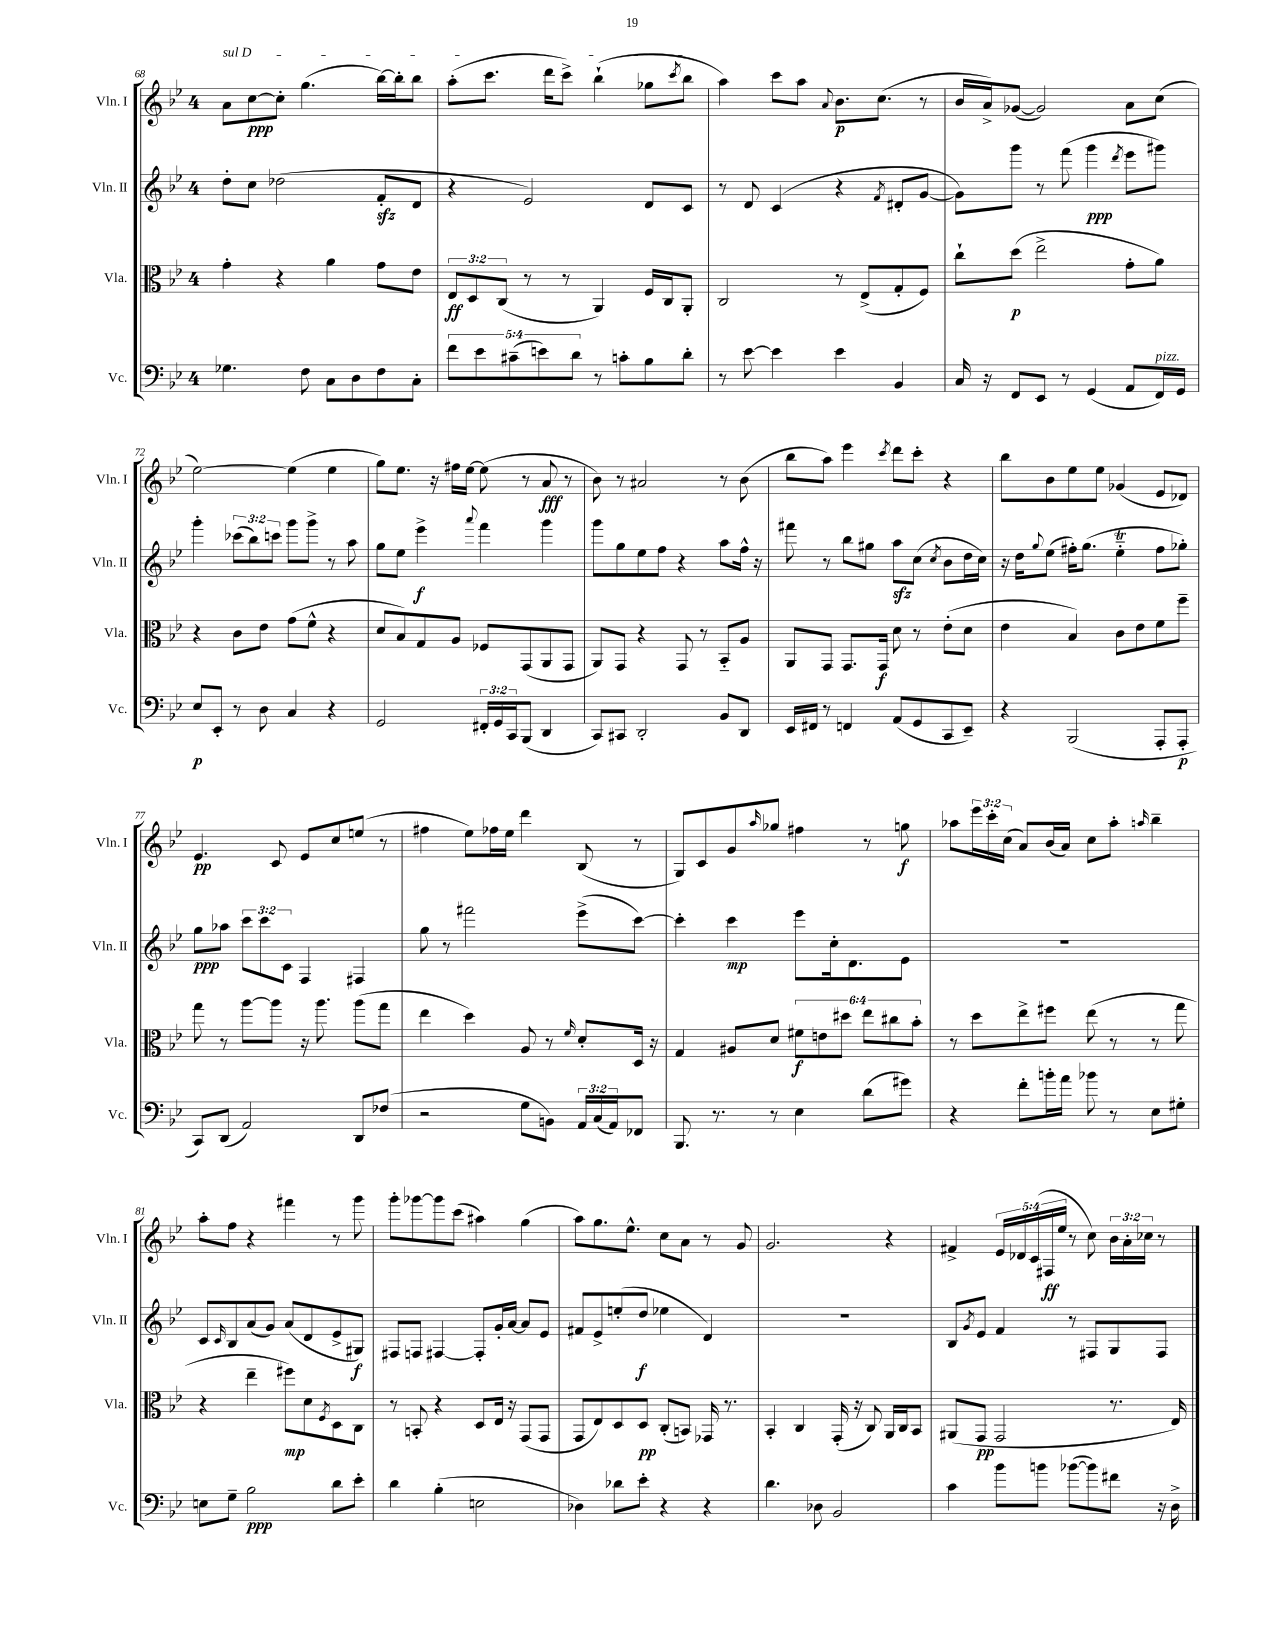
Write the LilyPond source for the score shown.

<<
\new StaffGroup <<
\new Staff = "s0" \with { instrumentName = "Vln. I" shortInstrumentName = "Vln. I" } {
    \clef treble \key bes \major \once \override Staff.TimeSignature.style = #'single-digit \time 4/4 \override Staff.TupletNumber.text = #tuplet-number::calc-fraction-text
    \once \override TextSpanner.bound-details.left.text = \markup { \italic "sul D" } a'8\startTextSpan c''8~\ppp c''8-. g''4.( bes''16~) bes''16-. bes''8 |
    a''8-.( c'''8. d'''16 c'''8->) bes''4-!( ges''8 \acciaccatura { c'''8 } bes''8\stopTextSpan |
    a''4) c'''8 a''8 \appoggiatura { a'8 } bes'8.\p c''8.( r8 |
    bes'16 a'16->) ges'8~( ges'2) a'8 c''8( |
    ees''2~) ees''4( ees''4 |
    g''8) ees''8. r16 fis''16 ees''16~ ees''8( r8 a'8\fff r8 |
    bes'8) r8 ais'2 r8 bes'8( |
    bes''8 a''8) ees'''4 \acciaccatura { c'''8 } d'''8 c'''8-. r4 |
    bes''8 bes'8 ees''8 ees''8 ges'4( ees'8 des'8) |
    ees'4.\pp c'8 ees'8 c''8 e''8( r8 |
    fis''4 ees''8) fes''16 ees''16 d'''4 bes8( r8 |
    g8) c'8 g'8 \grace { a''16 } ges''8 fis''4 r8 g''8\f |
    aes''8 \tuplet 3/2 { ees'''16 c'''16-. c''16( } a'8) bes'16( a'16) c''8 aes''8-. \grace { a''16 } bes''4-- |
    a''8-. f''8 r4 fis'''4 r8 g'''8 |
    g'''8-. ges'''8~ ges'''8 c'''8( ais''4) g''4( |
    a''8) g''8. ees''8.-^ c''8 a'8 r8 g'8 |
    g'2. r4 |
    fis'4-> \tuplet 5/4 { ees'16 des'16 c'16( fis16\ff ees''16 } r8 c''8) \tuplet 3/2 { bes'16 a'16-. ces''16 } r8 \bar "|." |
}
\new Staff = "s1" \with { instrumentName = "Vln. II" shortInstrumentName = "Vln. II" } {
    \clef treble \key bes \major \once \override Staff.TimeSignature.style = #'single-digit \time 4/4 \override Staff.TupletNumber.text = #tuplet-number::calc-fraction-text
    d''8-. c''8 des''2( f'8-.\sfz d'8 |
    r4 ees'2) d'8 c'8 |
    r8 d'8 c'4( r4 \acciaccatura { f'8 } dis'8-. g'8~ |
    g'8) g'''8 r8 f'''8( g'''4\ppp \acciaccatura { d'''8 } ees'''8 gis'''8) |
    g'''4-. \tuplet 3/2 { ces'''8( bes''8) c'''8 } g'''8 g'''8-> r8 a''8 |
    g''8 ees''8 ees'''4->\f \appoggiatura { a'''8 } f'''4 g'''4 |
    g'''8 g''8 ees''8 f''8 r4 a''8 f''16-^ r16 |
    fis'''8 r8 bes''8 gis''8 a''8\sfz c''8( \acciaccatura { c''8 } bes'8 d''16 c''16) |
    r16 d''16 \appoggiatura { g''8 } ees''8( fis''16-.) g''8.( ees''4-_\trill fis''8 ges''8-.) |
    g''8\ppp aes''8 \tuplet 3/2 { c'''8 c'''8 c'8 } f4 fis4 |
    g''8 r8 fis'''2 ees'''8->( c'''8~) |
    c'''4-. c'''4\mp ees'''8 c''16-. d'8. ees'8 |
    R1 |
    c'8 \grace { c'16 } bes8 a'8( g'8) a'8( d'8 ees'8-> gis8\f) |
    fis8 f8 fis4~ fis8-. g'16-. a'16~ a'8 ees'8 |
    fis'8 ees'8-> e''8-.( d''8\f ees''4 d'4) |
    R1 |
    bes8 \acciaccatura { g'8 } ees'8 f'4 r8 fis8 g8 fis8 \bar "|." |
}
\new Staff = "s2" \with { instrumentName = "Vla." shortInstrumentName = "Vla." } {
    \clef alto \key bes \major \once \override Staff.TimeSignature.style = #'single-digit \time 4/4 \override Staff.TupletNumber.text = #tuplet-number::calc-fraction-text
    g'4-. r4 a'4 g'8 ees'8 |
    \tuplet 3/2 { ees8\ff d8 c8( } r8 r8 a,4) f16 c16 a,8-. |
    c2 r8 ees8->( g8-. f8) |
    c''8-! d''8\p( ees''2-> g'8-. a'8) |
    r4 c'8 ees'8 g'8( f'8-^ r4 |
    d'8 bes8) g8 a8 fes8 g,8( a,8 g,8 |
    a,8) g,8 r4 g,8 r8 bes,8-_ a8 |
    a,8 g,8 g,8. g,16\f d'8 r8 ees'8-.( d'8 |
    ees'4 bes4) c'8 ees'8 f'8 f''8-- |
    g''8 r8 a''8~ a''8 r16 a''8. a''8( g''8 |
    ees''4 d''4) a8 r8 \grace { f'16 } d'8-. d16 r16 |
    g4 ais8 d'8 \tuplet 6/4 { fis'8\f e'8 dis''8 ees''8 cis''8 bes'8-. } |
    r8 d''8 ees''8-> fis''8 ees''8( r8 r8 g''8 |
    r4 ees''4-- fis''8\mp) d'8 \acciaccatura { f8 } d8 c8 |
    r8 b,8-. r4 d8 ees16 r16 g,8( g,8 |
    g,8 ees8) d8 d8\pp c8-.( b,8) ges,16 r8. |
    bes,4-. c4 g,16-.( r16 c8) a,16 c16 bes,8 |
    ais,8( g,8\pp g,2 r8. ees16) \bar "|." |
}
\new Staff = "s3" \with { instrumentName = "Vc." shortInstrumentName = "Vc." } {
    \clef bass \key bes \major \once \override Staff.TimeSignature.style = #'single-digit \time 4/4 \override Staff.TupletNumber.text = #tuplet-number::calc-fraction-text
    ges4. f8 c8 d8 f8 c8-. |
    \tuplet 5/4 { f'8 ees'8 cis'8--( e'8) d'8 } r8 c'8-. bes8 d'8-. |
    r8 ees'8~ ees'4 ees'4 bes,4 |
    c16 r16 f,8 ees,8 r8 g,4( a,8 f,16^\markup { \italic "pizz." }) g,16 |
    ees8\p ees,8-. r8 d8 c4 r4 |
    g,2 \tuplet 3/2 { fis,16-. g,16 c,16 } bes,,8( d,4 |
    c,8) cis,8 d,2-. bes,8 d,8 |
    ees,16 fis,16 r8 f,4 a,8( g,8 c,8 ees,8--) |
    r4 bes,,2( a,,8-. a,,8-.\p |
    c,8) d,8( a,2) d,8 fes8( |
    r2 g8 b,8) \tuplet 3/2 { a,16 c16( a,16) } fes,8 |
    bes,,8. r8. r8 ees4 d'8( gis'8) |
    r4 f'8-. b'16-. a'16 bes'8 r8 ees8 gis8-. |
    e8 g8-- bes2\ppp d'8 ees'8-. |
    d'4 bes4-.( e2 |
    des4) des'8 ees'8-. r4 r4 |
    d'4. des8 bes,2 |
    c'4 bes'8 b'8 bes'8~( bes'8) fis'8 r16 d16-> \bar "|." |
}
>>
>>
\layout { \context { \Score currentBarNumber = #68 } }
